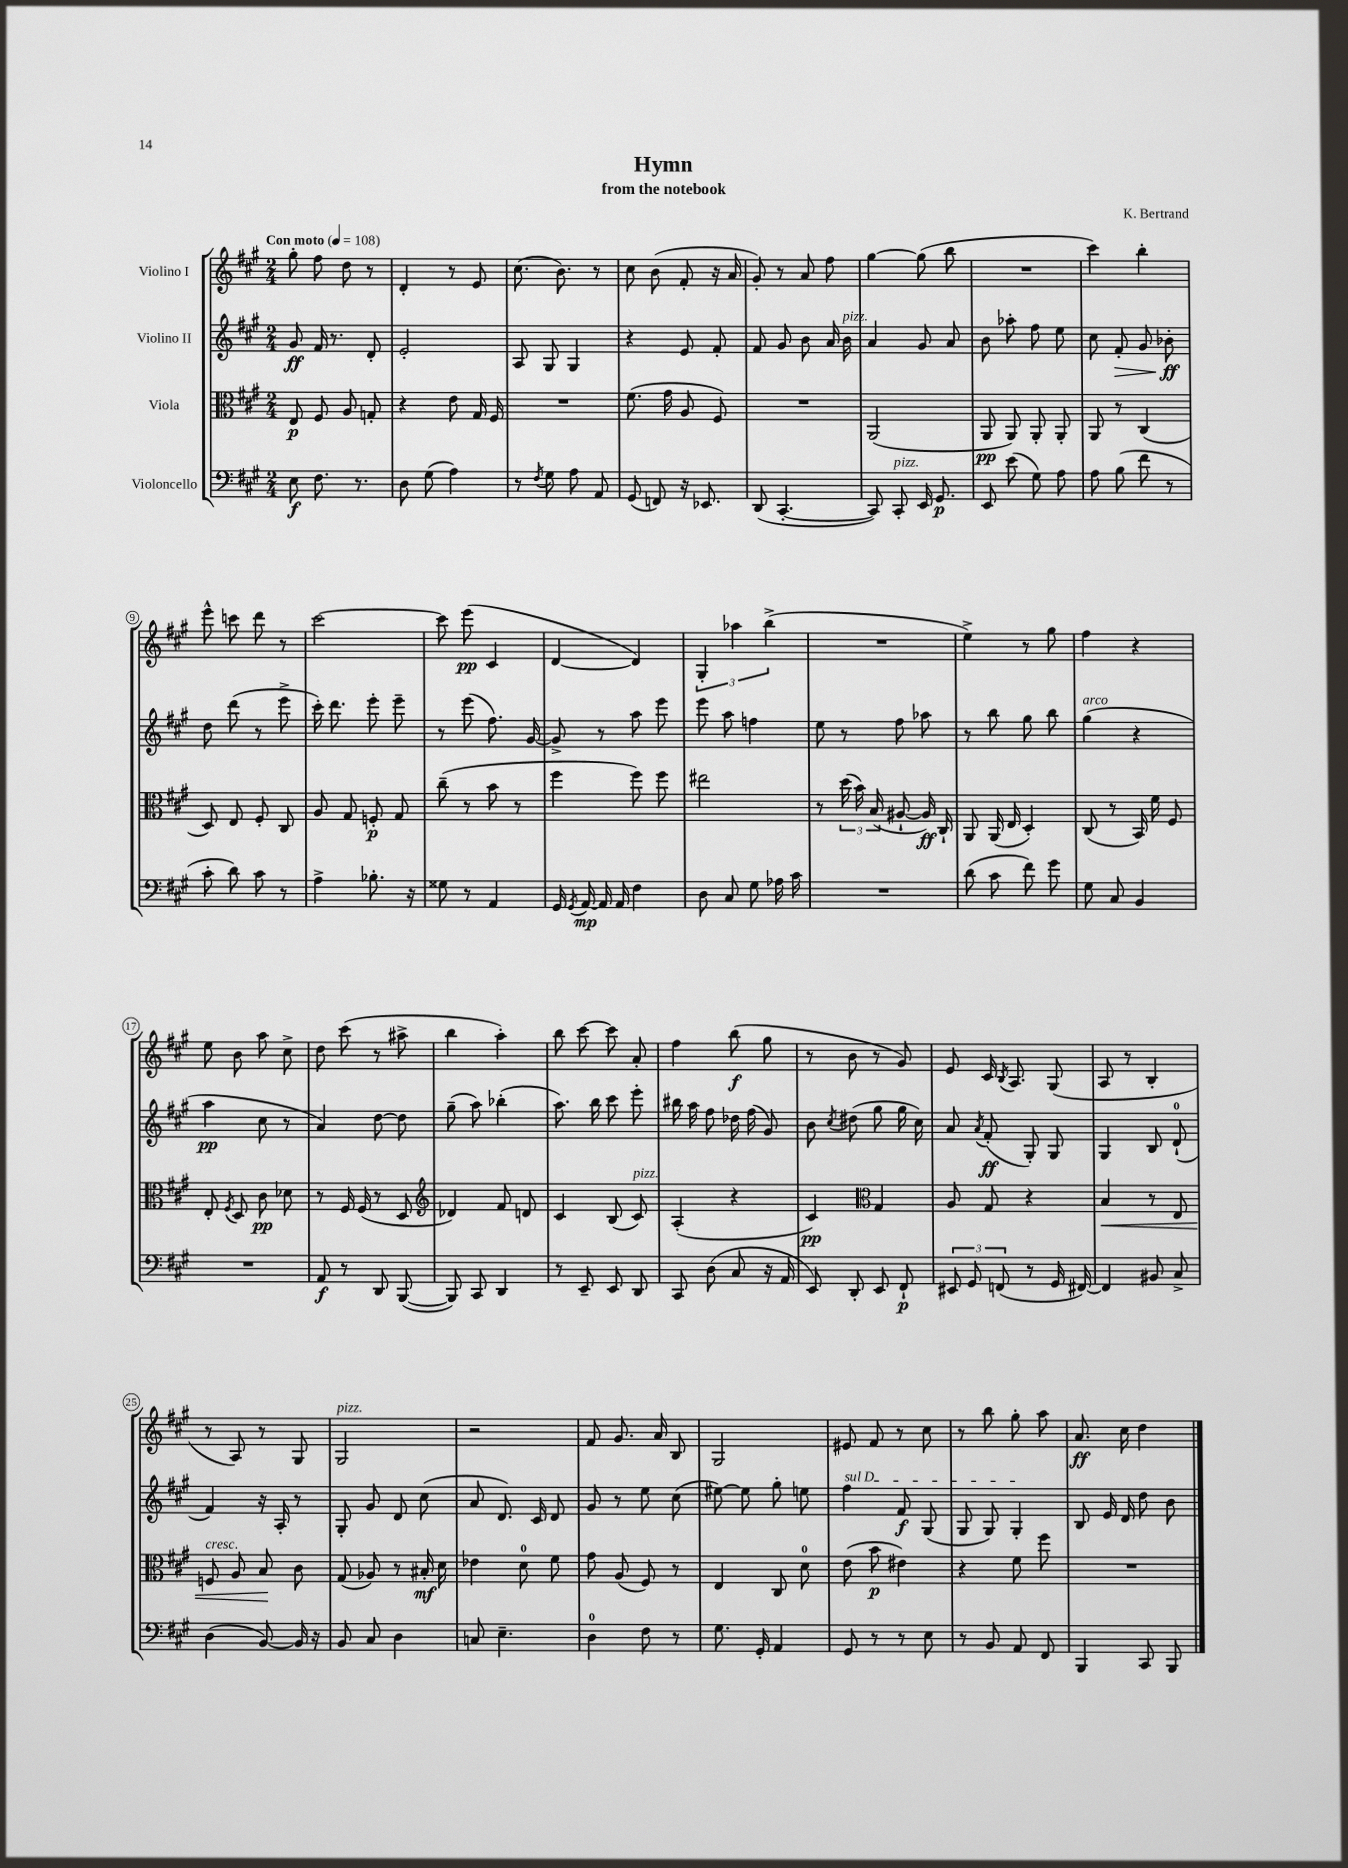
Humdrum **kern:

**kern	**kern	**kern	**kern
*staff4	*staff3	*staff2	*staff1
*clefF4	*clefC3	*clefG2	*clefG2
*k[f#c#g#]	*k[f#c#g#]	*k[f#c#g#]	*k[f#c#g#]
*M2/4	*M2/4	*M2/4	*M2/4
*MM108	*MM108	*MM108	*MM108
8E\	8E/	8g#/	8gg#'\
8.F#\	8F#/	16f#/	8ff#\
.	.	8.r	.
.	8A/	.	8dd\
8.r	.	.	.
.	8G'/	8d'/	8r
=	=	=	=
8D\	4r	2e'/	4d'/
(8G#\	.	.	.
4A\)	8e\	.	8r
.	16G#/	.	8e/
.	16F#/	.	.
=	=	=	=
8r	2r	8A/	(8.cc#\
8qF#/	.	.	.
8G#\	.	8G#/	.
.	.	.	8.b\)
8A\	.	4G#/	.
8AA/	.	.	8r
=	=	=	=
(8GG#/	(8.f#\	4r	8cc#\
8FF/)	.	.	(8b\
.	16g#\	.	.
16r	8A/	8e/	8f#'/
8.EE-/	.	.	.
.	8F#/)	8f#'/	16r
.	.	.	16a/
=	=	=	=
(8DD/	2r	8f#/	8g#'/)
[4.CC#'/	.	8g#/	8r
.	.	8b\	8a/
.	.	16a/	8ff#\
.	.	16b\	.
=	=	=	=
8CC#/])	(2AA/	4a/	[4gg#\
8CC#'/	.	.	.
16EE/	.	8g#/	(8gg#\]
8.GG#/	.	.	.
.	.	8a/	8bb\
=	=	=	=
8EE/	8AA/	8b\	2r
(8e\	8AA/)	8aa-'\	.
8G#\)	8AA'/	8ff#\	.
8A\	8AA'/	8ee\	.
=	=	=	=
8A\	8AA/	8cc#\	4ccc#\)
(8B\	8r	8f#'/	.
8f#\	(4C#/	8g#/	4bb'\
8r	.	8b-'\	.
=	=	=	=
8c#'\	8D/)	8dd\	8eee^^\
8d\)	8E/	(8ddd\	8ccc\
8c#\	8F#'/	8r	8ddd\
8r	8C#/	8eee^\	8r
=	=	=	=
4A^\	8A/	16ccc#'\)	[2ccc#\
.	.	8.ddd\	.
.	8G#/	.	.
8.B-'\	8F'/	8eee'\	.
.	8G#/	8eee~\	.
16r	.	.	.
=	=	=	=
8G##\	(8cc#~\	8r	8ccc#\]
8r	8r	(8eee\	(8eee\
4AA/	8b\	8.ff#\)	4c#/
.	8r	.	.
.	.	[16g#/	.
=	=	=	=
16GG#/	4ff#\	8g#^/]	[4d/
8qGG#/	.	.	.
[16AA/	.	.	.
16AA/]	.	8r	.
16AA/	.	.	.
4F#\	8ff#\)	8aa\	4d/])
.	8ff#\	8eee\	.
=	=	=	=
8D\	2ee#\	8eee\	6G#'/
8C#/	.	8aa\	.
.	.	.	6aa-\
8G#\	.	4ff\	.
.	.	.	(6bb^\
16A-\	.	.	.
16c#\	.	.	.
=	=	=	=
2r	8r	8ee\	2r
.	(24dd\	8r	.
.	24b\)	.	.
.	(24B/	.	.
.	[8A#`/	8ff#\	.
.	16A#/])	8aa-\	.
.	16C#`/	.	.
=	=	=	=
(8d\	8AA/	8r	4ee^\)
8c#\	(16AA/	8bb\	.
.	16E/	.	.
8f#\)	4D'/)	8gg#\	8r
8g#\	.	8bb\	8gg#\
=	=	=	=
8G#\	(8C#/	(4gg#\	4ff#\
8C#/	8r	.	.
4BB/	16BB/)	4r	4r
.	16f#\	.	.
.	8F#/	.	.
=	=	=	=
2r	8E'/	4aa\	8ee\
.	8qF#/	.	.
.	8D/	.	8b\
.	8c#\	8cc#\	8aa\
.	8d-\	8r	8cc#^\
=	=	=	=
8AA/	8r	4a/)	8dd\
8r	16F#/	.	(8ccc#\
.	(16F#/	.	.
8DD/	8r	[8dd\	8r
([8BBB/	8D/	8dd\]	8aa#^\
=	=	=	=
*	*clefG2	*	*
8BBB/])	4d-/)	(8gg#~\	4bb\
8CC#/	.	8aa\)	.
4DD/	8f#/	(4bb-'\	4aa'\)
.	8d/	.	.
=	=	=	=
8r	4c#/	8.aa\)	8bb\
8EE~/	.	.	[8ccc#\
.	.	16bb\	.
8EE/	(8B/	8ccc#\	8ccc#\]
8DD/	8c#/)	8eee'\	8a'/
=	=	=	=
8CC#/	(4A'/	16bb#\	4ff#\
.	.	16aa\	.
(8D\	.	8ff#\	.
8C#/	4r	16dd-\	(8bb\
.	.	(16ff#\	.
16r	.	8g#/)	8gg#\
16AA/	.	.	.
=	=	=	=
8EE/)	4c#/)	8b\	8r
.	.	8qcc#/	.
8DD'/	.	(8dd#\	8b\
*	*clefC3	*	*
8EE/	4G#/	8gg#\	8r
8FF#`/	.	16gg#\	8g#/)
.	.	16cc#\)	.
=	=	=	=
12EE#/	8A/	8a/	8e/
12GG#/	.	.	.
.	.	8qa/	.
.	8G#/	(8f#'/	16c#/
(12FF/	.	.	.
.	.	.	8qB/
.	.	.	8.A/
8r	4r	8G#'/)	.
16GG#/	.	8G#/	(8G#/
[16FF#/)	.	.	.
=	=	=	=
4FF#/]	4B/	4G#/	8A/
.	.	.	8r
8BB#/	8r	8B/	4B'/
8C#^/	8E/	(8d`/	.
=	=	=	=
(4D\	8F/	4f#/)	8r
.	8A/	.	8A/)
[8BB/)	8B/	16r	8r
.	.	16A'/	.
16BB/]	8c#\	8r	8G#/
16r	.	.	.
=	=	=	=
8BB/	(8G#/	8G#'/	2G#/
8C#/	8A-/)	8g#/	.
4D\	8r	8d/	.
.	16B#'/	(8cc#\	.
.	16d\	.	.
=	=	=	=
8C/	4e-\	8a/	2r
4.E~\	.	8.d/)	.
.	8d\	.	.
.	.	16c#/	.
.	8f#\	8d/	.
=	=	=	=
4D\	8g#\	8g#/	8f#/
.	(8A/	8r	8.g#/
8F#\	8F#/)	8ee\	.
.	.	.	16a/
8r	8r	(8cc#\	8B/
=	=	=	=
8.G#\	4E/	[8ee#\)	2G#/
.	.	8ee#\]	.
16GG#'/	.	.	.
4AA/	8C#/	8gg#'\	.
.	8d\	8ee\	.
=	=	=	=
8GG#/	(8e\	4ff#\	8e#/
8r	8b\	.	8f#/
8r	4e#\)	8f#/	8r
8E\	.	(8G#/	8cc#\
=	=	=	=
8r	4r	8G#/	8r
8BB/	.	8G#/)	8bb\
8AA/	8f#\	4G#'/	8gg#'\
8FF#/	8ff#\	.	8aa\
=	=	=	=
4BBB/	2r	8B/	8.a/
.	.	16e/	.
.	.	16d/	16cc#\
8CC#/	.	8dd\	4dd\
8BBB/	.	8b\	.
==	==	==	==
*-	*-	*-	*-
